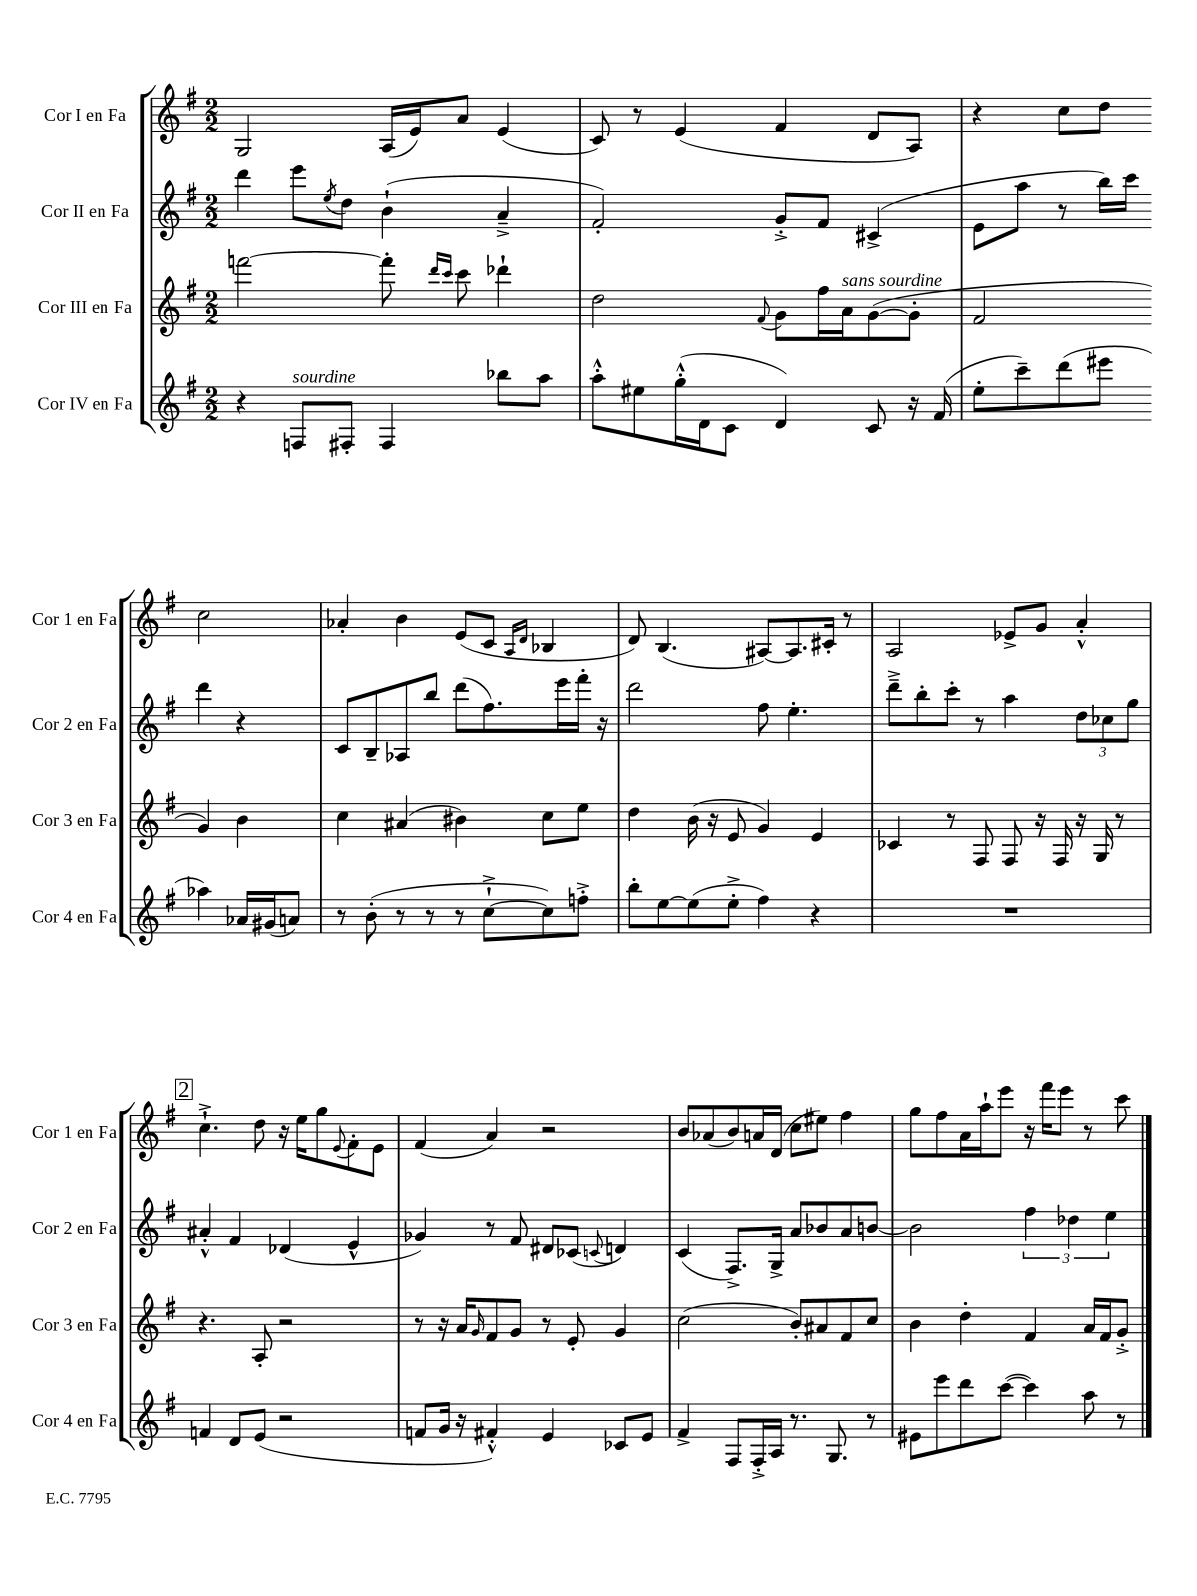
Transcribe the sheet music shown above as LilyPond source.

<<
\new StaffGroup <<
\new Staff = "s0" \with { instrumentName = "Cor I en Fa" shortInstrumentName = "Cor 1 en Fa" } {
    \clef treble \key g \major \numericTimeSignature \time 2/2
    g2 a16( e'16) a'8 e'4( |
    c'8) r8 e'4( fis'4 d'8 a8) |
    r4 c''8 d''8 c''2 |
    aes'4-. b'4 e'8( c'8 \grace { a16 d'16 } bes4 |
    d'8) b4.( ais8~) ais8. cis'16-. r8 |
    a2 ees'8-> g'8 a'4-.-^ |
    \mark \markup { \box "2" } c''4.-!-> d''8 r16 e''16 g''8 \appoggiatura { e'8 } fis'8-. e'8 |
    fis'4( a'4) r2 |
    b'8 aes'8( b'8) a'16 d'16( c''8 eis''8) fis''4 |
    g''8 fis''8 a'16 a''16-! e'''8 r16 fis'''16 e'''8 r8 c'''8 \bar "|." |
}
\new Staff = "s1" \with { instrumentName = "Cor II en Fa" shortInstrumentName = "Cor 2 en Fa" } {
    \clef treble \key g \major \numericTimeSignature \time 2/2
    d'''4 e'''8 \acciaccatura { e''8 } d''8 b'4-!( a'4---> |
    fis'2-.) g'8-.-> fis'8 cis'4->( |
    e'8 a''8 r8 b''16) c'''16 d'''4 r4 |
    c'8 b8-- aes8 b''8 d'''8( fis''8.) e'''16 fis'''16-. r16 |
    d'''2 fis''8 e''4.-. |
    d'''8---> b''8-. c'''8-. r8 a''4 \tuplet 3/2 { d''8 ces''8 g''8 } |
    \mark \markup { \box "2" } ais'4-.-^ fis'4 des'4( e'4-^ |
    ges'4) r8 fis'8 dis'8 ces'8( \appoggiatura { c'8 } d'4) |
    c'4( fis8.->) g16-> a'8 bes'8 a'8 b'8~ |
    b'2 \tuplet 3/2 { fis''4 des''4 e''4 } \bar "|." |
}
\new Staff = "s2" \with { instrumentName = "Cor III en Fa" shortInstrumentName = "Cor 3 en Fa" } {
    \clef treble \key g \major \numericTimeSignature \time 2/2
    f'''2~ f'''8-. \grace { d'''16 c'''16 } c'''8 des'''4-! |
    d''2 \appoggiatura { fis'8 } g'8 fis''16 a'16^\markup { \italic "sans sourdine" } g'8~( g'8-. |
    fis'2 g'4) b'4 |
    c''4 ais'4( bis'4) c''8 e''8 |
    d''4 b'16( r16 e'8 g'4) e'4 |
    ces'4 r8 fis8 fis8 r16 fis16 r16 g16 r8 |
    \mark \markup { \box "2" } r4. a8-. r2 |
    r8 r16 a'16 \grace { g'16 } fis'8 g'8 r8 e'8-. g'4 |
    c''2( b'8-.) ais'8 fis'8 c''8 |
    b'4 d''4-. fis'4 a'16 fis'16 g'8-.-> \bar "|." |
}
\new Staff = "s3" \with { instrumentName = "Cor IV en Fa" shortInstrumentName = "Cor 4 en Fa" } {
    \clef treble \key g \major \numericTimeSignature \time 2/2
    r4 f8^\markup { \italic "sourdine" } fis8-. fis4 bes''8 a''8 |
    a''8-.-^ eis''8 g''16-.-^( d'16 c'8 d'4) c'8 r16 fis'16( |
    e''8-. c'''8--) d'''8( eis'''8 aes''4) aes'16 gis'16( a'8) |
    r8 b'8-.( r8 r8 r8 c''8~-!-> c''8) f''8-.-> |
    b''8-. e''8~ e''8( e''8-.-> fis''4) r4 |
    R1 |
    \mark \markup { \box "2" } f'4 d'8 e'8( r2 |
    f'8 g'16 r16 fis'4-.-^) e'4 ces'8 e'8 |
    fis'4-> fis8 fis16-.-> a16 r8. g8. r8 |
    eis'8 e'''8 d'''8 c'''8~( c'''4) a''8 r8 \bar "|." |
}
>>
>>
\layout { \context { \Score \remove "Bar_number_engraver" } }
